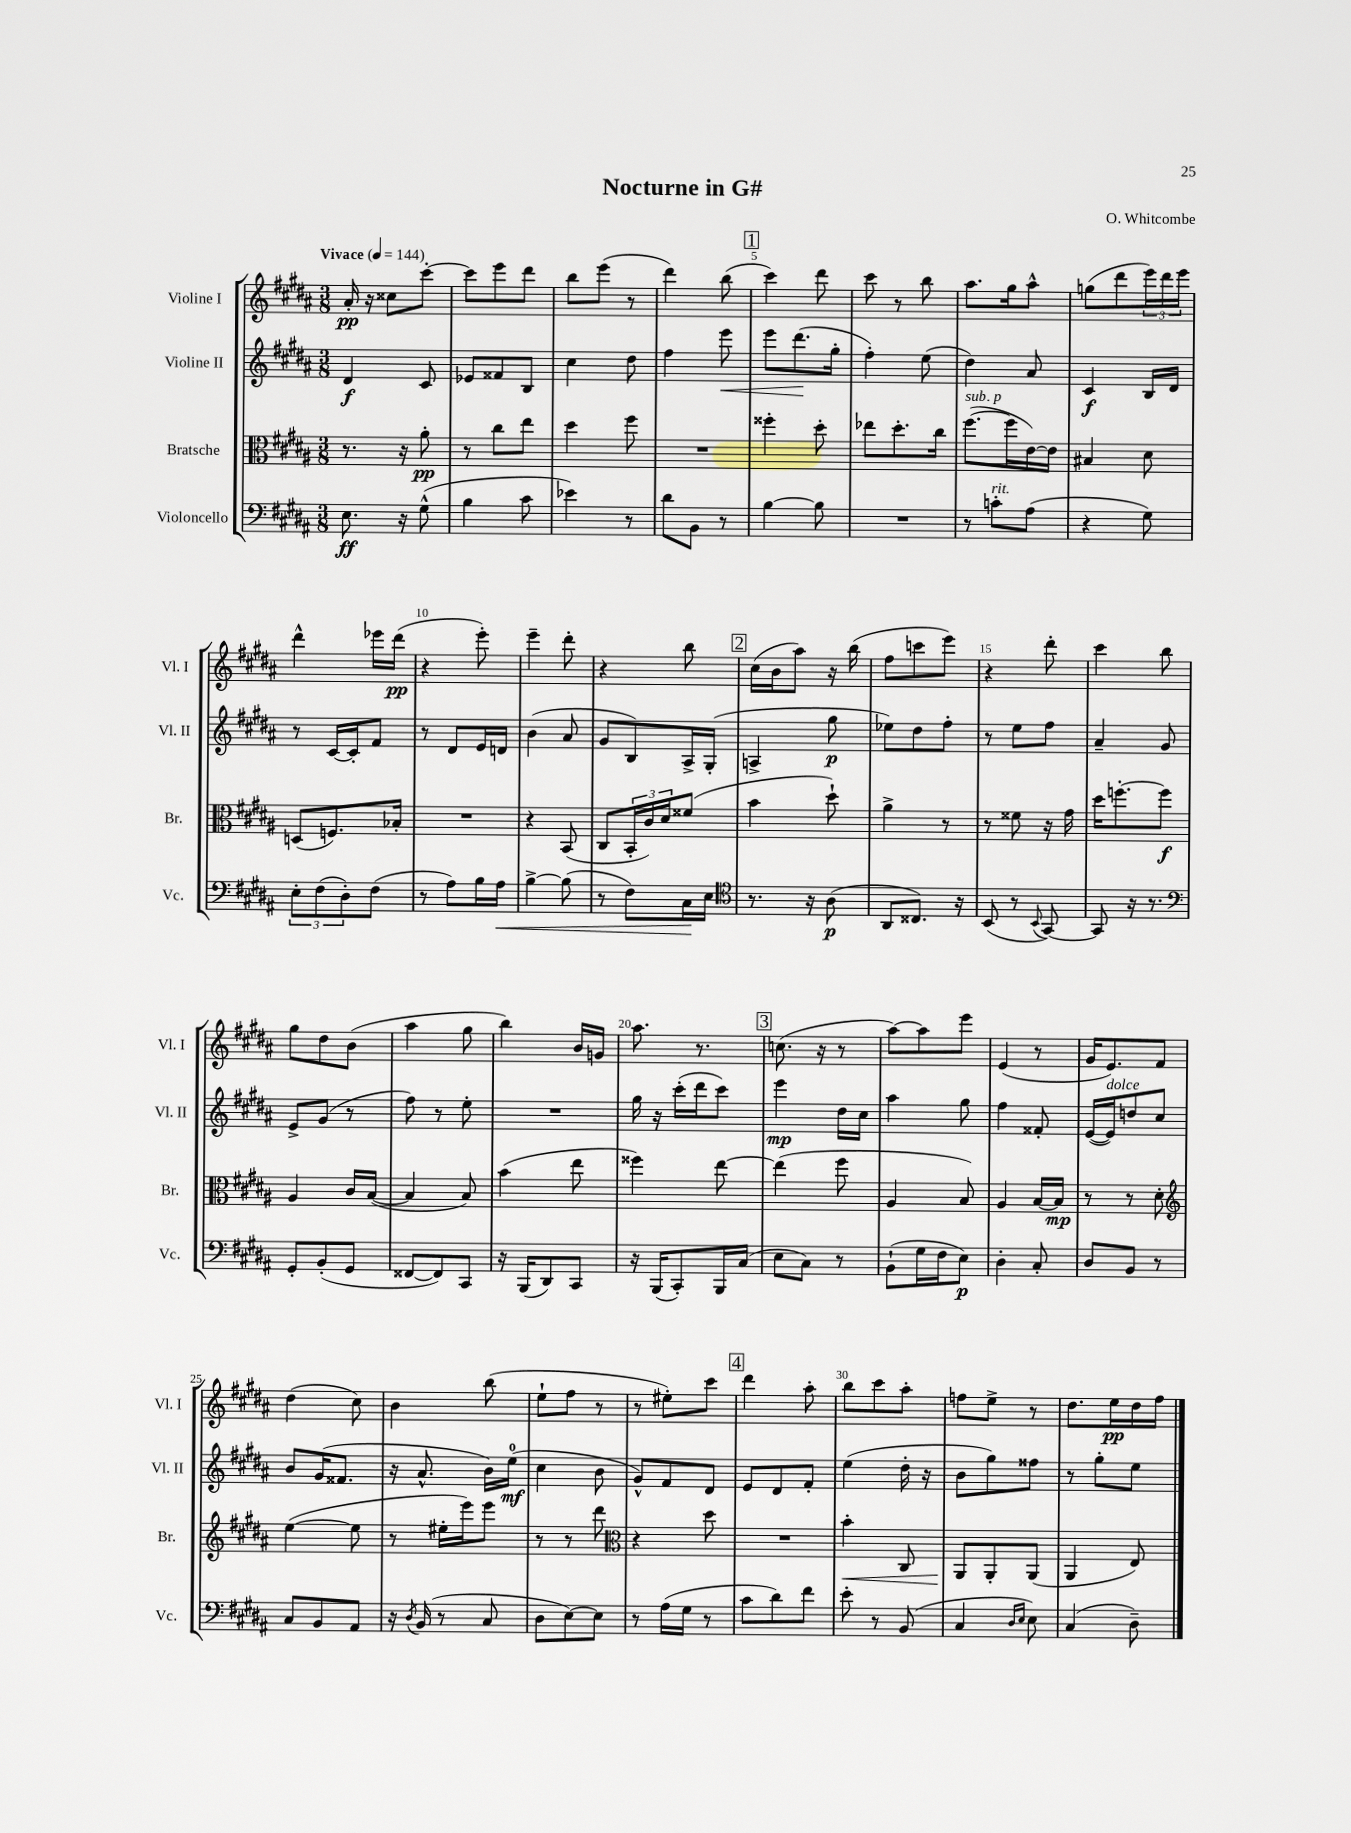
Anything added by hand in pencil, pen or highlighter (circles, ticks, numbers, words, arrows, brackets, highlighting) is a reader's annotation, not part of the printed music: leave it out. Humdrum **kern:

**kern	**kern	**kern	**kern
*staff4	*staff3	*staff2	*staff1
*clefF4	*clefC3	*clefG2	*clefG2
*k[f#c#g#d#a#]	*k[f#c#g#d#a#]	*k[f#c#g#d#a#]	*k[f#c#g#d#a#]
*M3/8	*M3/8	*M3/8	*M3/8
*MM144	*MM144	*MM144	*MM144
8.E	8.r	4d#	16a#'
.	.	.	16r
.	.	.	8cc##
16r	16r	.	.
(8G#^^	8a#'	8c#	[8ccc#'
=	=	=	=
4B	8r	8e-	8ccc#]
.	8cc#	8f##	8eee
8c#	8ee	8B	8ddd#
=	=	=	=
4e-)	4dd#	4cc#	8bb
.	.	.	(8eee
8r	8ff#	8dd#	8r
=	=	=	=
8d#	4.r	4ff#	4ddd#)
8BB	.	.	.
8r	.	8eee	(8bb
=	=	=	=
[4B	4ff##'	8eee	4ccc#)
.	.	(8.ddd#	.
8B]	8dd#'	.	8ddd#
.	.	16gg#'	.
=	=	=	=
4.r	8ee-	4ff#')	8ccc#
.	8.dd#'	.	8r
.	.	(8ee	8bb
.	16cc#	.	.
=	=	=	=
8r	([8.ff#	4dd#)	8.aa#
8c'	.	.	.
.	16ff#]	.	16gg#
(8A#	[16e)	8a#	8aa#^^
.	16e]	.	.
=	=	=	=
4r	4B#	4c#	(8gg
.	.	.	8ddd#
8G#)	8d#	16B	24eee)
.	.	.	24ddd#
.	.	16d#	.
.	.	.	24eee
=	=	=	=
12E'	(8D	8r	4ddd#^^
(12F#	.	.	.
.	8.F)	[16c#	.
12D#')	.	.	.
.	.	16c#']	.
(8F#	.	8f#	16eee-
.	16B-'	.	(16ddd#
=	=	=	=
8r	4.r	8r	4r
8A#)	.	8d#	.
16B	.	16e	8eee')
16A#	.	16d	.
=	=	=	=
[4B^	4r	(4b	4eee~
(8B]	(8BB	8a#	8ddd#'
=	=	=	=
8r	8C#	8g#	4r
8F#)	24BB'	8B)	.
.	24c#)	.	.
.	24d#	.	.
16C#	(8f##	16A#^	8bb
16E	.	(16G#'	.
=	=	=	=
*clefC4	*	*	*
8.r	4b	4A^	(16cc#
.	.	.	16b
.	.	.	8aa#)
16r	.	.	.
(8A#	8dd#`)	8gg#	16r
.	.	.	(16bb
=	=	=	=
8AA#	4a#^	8ee-)	8ff#
8.C##)	.	8dd#	8ccc
.	8r	8ff#'	8eee)
16r	.	.	.
=	=	=	=
(8BB	8r	8r	4r
8r	8f##	8ee	.
8qqBB	.	.	.
[8GG#)	16r	8ff#	8ddd#'
.	16g#	.	.
=	=	=	=
8GG#]	16dd#	4a#~	4ccc#
.	[8.ff'	.	.
16r	.	.	.
8.r	.	.	.
.	8ff]	8g#	8bb
=	=	=	=
*clefF4	*	*	*
8GG#'	4A#	8e^	8gg#
(8BB'	.	(8g#	8dd#
8GG#	16c#	8r	(8b
.	([16B	.	.
=	=	=	=
[8FF##	4B]	8ff#)	4aa#
8FF##])	.	8r	.
8CC#	8B)	8ee'	8gg#
=	=	=	=
16r	(4b	4.r	4bb)
(16BBB	.	.	.
8DD#)	.	.	.
8CC#	8ee	.	16b
.	.	.	16g
=	=	=	=
16r	4ff##)	16gg#	8.aa#
(16BBB	.	16r	.
8CC#')	.	(16ccc#'	.
.	.	16ddd#	8.r
16BBB	[8ee	8ccc#)	.
(16C#	.	.	.
=	=	=	=
8E	(4ee]	4eee	(8.cc
8C#)	.	.	.
.	.	.	16r
8r	8ff#	16dd#	8r
.	.	16cc#	.
=	=	=	=
(8BB`	4A#	4aa#	[8aa#)
16G#	.	.	8aa#]
16F#	.	.	.
8E)	8B)	8gg#	8eee
=	=	=	=
4D#'	4A#	4ff#	(4e
8C#'	[16B	8f##'	8r
.	16B]	.	.
=	=	=	=
8D#	8r	([16e	16g#
.	.	16e])	8.e)
8BB	8r	8dd	.
8r	8d#'	8cc#	8f#
=	=	=	=
*	*clefG2	*	*
8C#	([4ee	8b	(4dd#
8BB	.	(16g#	.
.	.	8.f##	.
8AA#	8ee]	.	8cc#)
=	=	=	=
16r	8r	16r	4b
8qD#	.	.	.
(16BB	.	8.a#^^	.
8r	16ee#'	.	.
.	16eee)	.	.
8C#	8eee	16b)	(8bb
.	.	(16ee	.
=	=	=	=
8D#	8r	4cc#	8ee`
[8E)	8r	.	8ff#
8E]	8ddd#	8b	8r
=	=	=	=
*	*clefC3	*	*
8r	4r	8g#^^)	8r
(16A#	.	8f#	8ee#')
16G#	.	.	.
8r	8dd#	8d#	8ccc#
=	=	=	=
8c#	4.r	8e	4ddd#
8d#)	.	8d#	.
8f#	.	8f#'	8aa#'
=	=	=	=
8e'	4b'	(4ee	8bb
8r	.	.	8ccc#
(8BB	8C#	16dd#'	8aa#'
.	.	16r	.
=	=	=	=
4C#	8AA#	8b	8ff
.	8AA#'	8gg#)	8ee^
16qqD#	.	.	.
16qqE	.	.	.
8E)	(8AA#	8ff##	8r
=	=	=	=
(4C#	4AA#	8r	8.dd#
.	.	8gg#'	.
.	.	.	16ee
8D#~)	8E)	8ee	16dd#
.	.	.	16ff#
==	==	==	==
*-	*-	*-	*-
